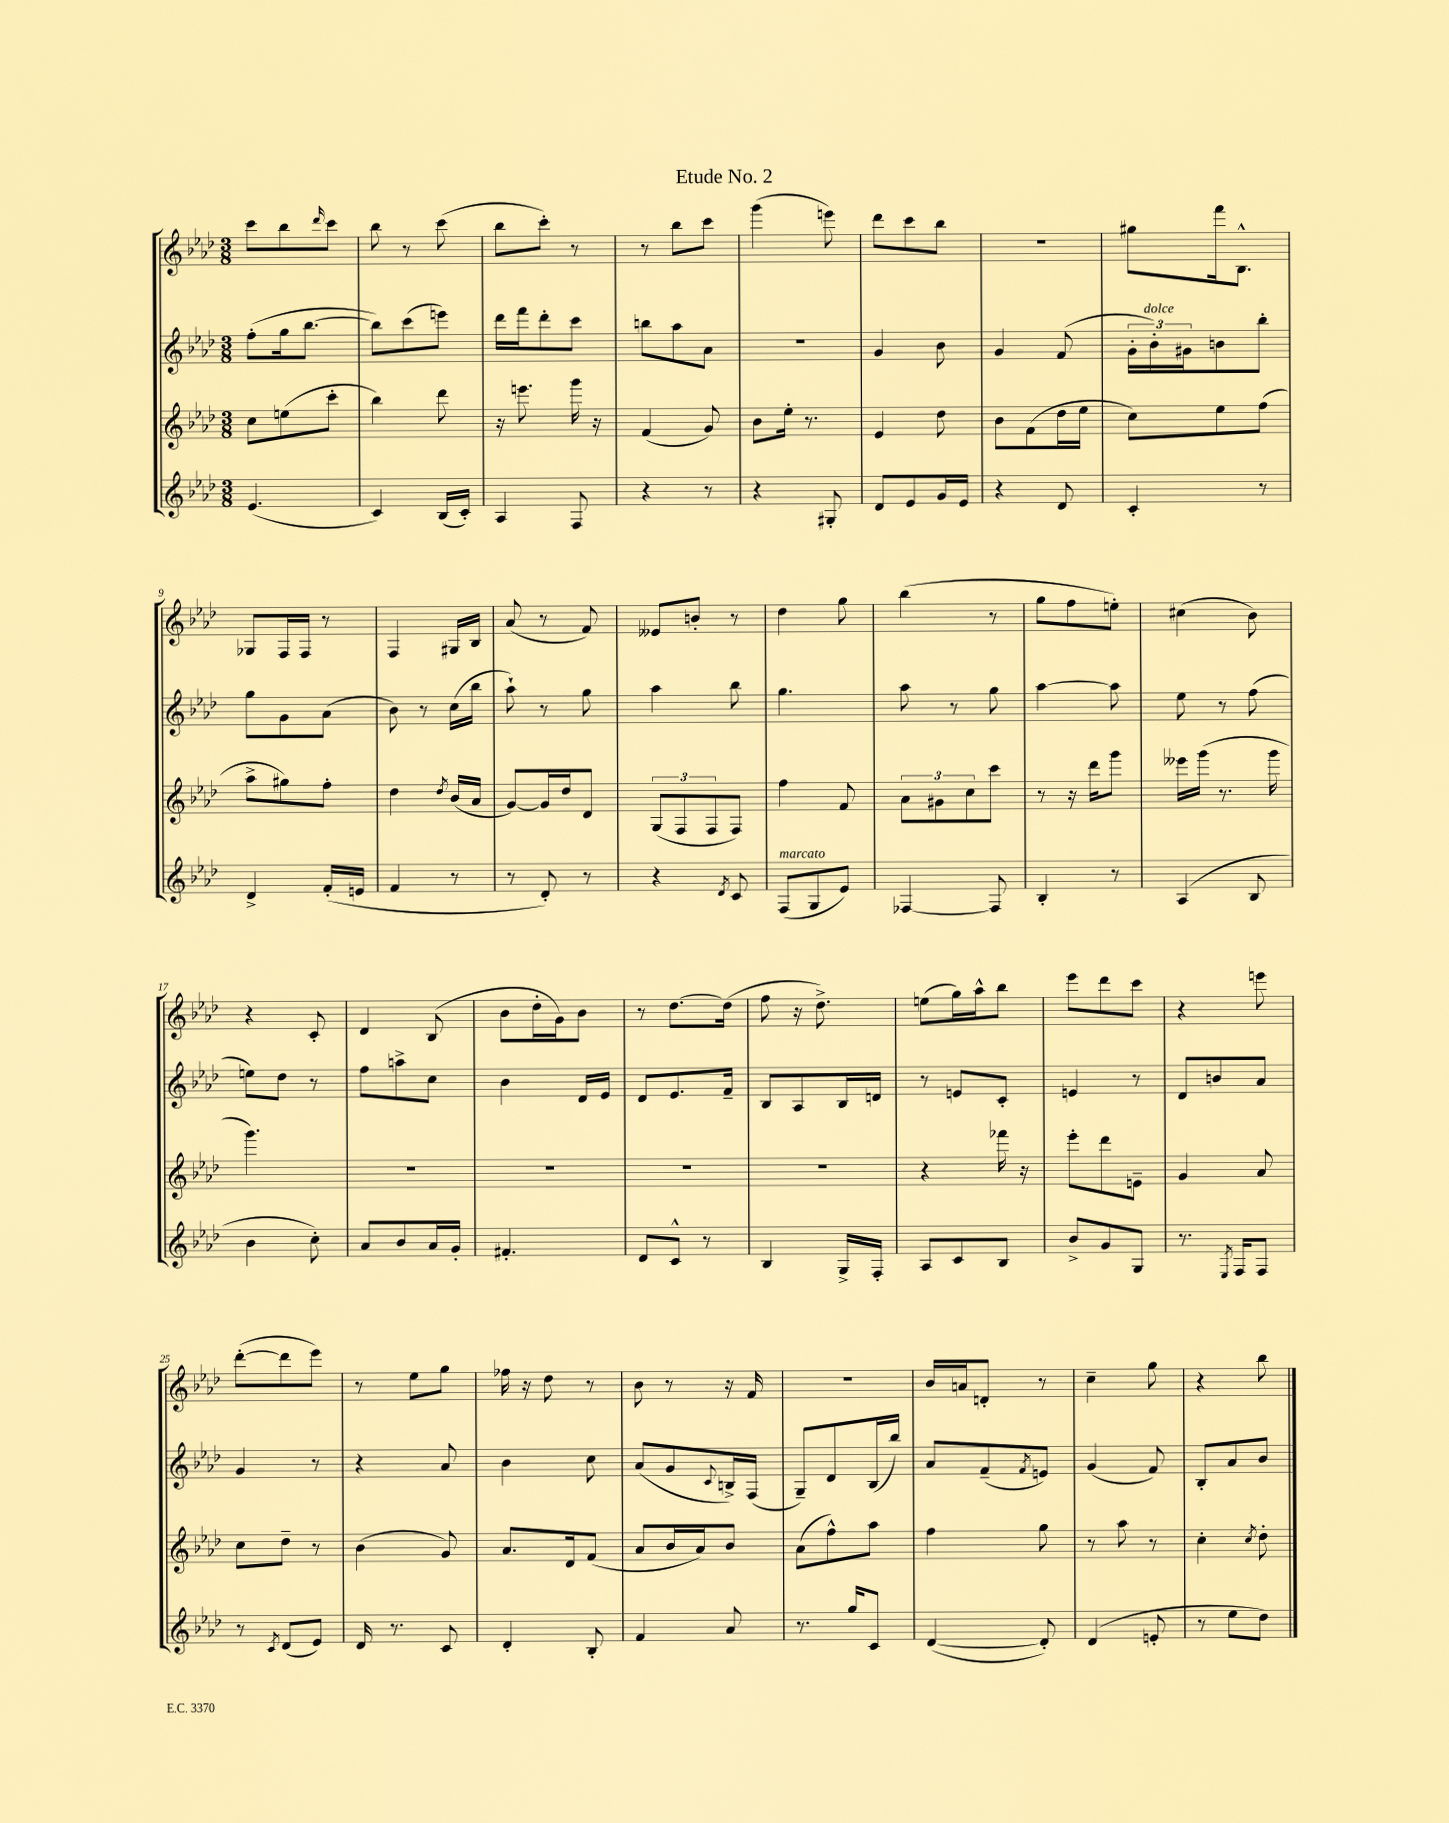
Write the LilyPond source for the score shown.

\header { title = "Etude No. 2" }
<<
\new StaffGroup <<
\new Staff = "s0" {
    \clef treble \key aes \major \numericTimeSignature \time 3/8
    c'''8 bes''8 \grace { des'''16 } c'''8 |
    bes''8 r8 c'''8( |
    bes''8 c'''8-.) r8 |
    r8 bes''8 c'''8 |
    g'''4( e'''8) |
    des'''8 c'''8 bes''8 |
    R4. |
    gis''8 f'''16 bes8.-^ |
    ges8 f16 f16 r8 |
    f4 gis16 bes16 |
    aes'8( r8 f'8) |
    eeses'8 b'8-. r8 |
    des''4 g''8 |
    bes''4( r8 |
    g''8 f''8 e''8-.) |
    cis''4( bes'8) |
    r4 c'8-. |
    des'4 bes8( |
    bes'8 des''16-. g'16) bes'8 |
    r8 des''8.~ des''16( |
    f''8 r16 des''8.->) |
    e''8( g''16) aes''16-^ bes''8 |
    ees'''8 des'''8 c'''8 |
    r4 e'''8 |
    des'''8~-.( des'''8 ees'''8) |
    r8 ees''8 g''8 |
    fes''16 r16 des''8 r8 |
    bes'8 r8 r16 f'16 |
    r4. |
    bes'16 a'16 d'8-. r8 |
    c''4-- g''8 |
    r4 bes''8 \bar "|." |
}
\new Staff = "s1" {
    \clef treble \key aes \major \numericTimeSignature \time 3/8
    f''8-.( g''16 bes''8.~ |
    bes''8) c'''8( e'''8) |
    des'''16 f'''16 des'''8-. c'''8 |
    b''8 aes''8 aes'8 |
    R4. |
    g'4 bes'8 |
    g'4 f'8( |
    \tuplet 3/2 { g'16-. bes'16-.^\markup { \italic "dolce" }) gis'16 } b'8 bes''8-. |
    g''8 g'8 aes'8( |
    bes'8) r8 c''16( bes''16 |
    aes''8-!) r8 g''8 |
    aes''4 bes''8 |
    g''4. |
    aes''8 r8 g''8 |
    aes''4~ aes''8 |
    ees''8 r8 f''8( |
    e''8) des''8 r8 |
    f''8 a''8-> c''8 |
    bes'4 des'16 ees'16 |
    des'8 ees'8. f'16-- |
    bes8 aes8 bes16 d'16 |
    r8 e'8 c'8-. |
    e'4 r8 |
    des'8 b'8 aes'8 |
    g'4 r8 |
    r4 aes'8 |
    bes'4 c''8 |
    aes'8( g'8 \appoggiatura { c'8 } b16->) f16( |
    g8--) des'8 bes16( bes''16) |
    aes'8 f'8--( \acciaccatura { f'8 } e'8) |
    g'4( f'8) |
    bes8-. aes'8 bes'8 \bar "|." |
}
\new Staff = "s2" {
    \clef treble \key aes \major \numericTimeSignature \time 3/8
    c''8 e''8( c'''8-. |
    bes''4) des'''8 |
    r16 e'''8. g'''16 r16 |
    f'4( g'8) |
    bes'8 ees''16-. r8. |
    ees'4 des''8 |
    bes'8 f'8( des''16 ees''16 |
    c''8) ees''8 f''8( |
    aes''8-> gis''8) f''8-. |
    des''4 \acciaccatura { des''8 } bes'16( aes'16 |
    g'8~) g'16 des''16 des'8 |
    \tuplet 3/2 { g8( f8 f8 } f8) |
    f''4 f'8 |
    \tuplet 3/2 { aes'8 gis'8 c''8 } c'''8 |
    r8 r16 des'''16 g'''8 |
    eeses'''16 g'''16( r8. g'''16 |
    g'''4.) |
    R4. |
    R4. |
    R4. |
    R4. |
    r4 fes'''16 r16 |
    ees'''8-. des'''8 e'8-- |
    g'4 aes'8 |
    c''8 des''8-- r8 |
    bes'4( g'8) |
    aes'8. des'16 f'8( |
    aes'8 bes'16 aes'16) bes'8 |
    aes'8( f''8-^) aes''8 |
    f''4 g''8 |
    r8 aes''8 r8 |
    c''4-. \acciaccatura { c''8 } des''8-. \bar "|." |
}
\new Staff = "s3" {
    \clef treble \key aes \major \numericTimeSignature \time 3/8
    ees'4.( |
    c'4) bes16( c'16-.) |
    aes4 f8 |
    r4 r8 |
    r4 gis8-. |
    des'8 ees'8 g'16 ees'16 |
    r4 des'8 |
    c'4-. r8 |
    des'4-> f'16-.( e'16 |
    f'4 r8 |
    r8 des'8-.) r8 |
    r4 \acciaccatura { des'8 } c'8 |
    f8^\markup { \italic "marcato" }( g8 ees'8) |
    fes4~ fes8 |
    bes4-. r8 |
    aes4( bes8 |
    bes'4 c''8-.) |
    aes'8 bes'8 aes'16 g'16-. |
    fis'4.-. |
    des'8 c'8-^ r8 |
    bes4 g16-> f16-. |
    aes8 c'8 bes8 |
    bes'8-> g'8 g8 |
    r8. \acciaccatura { ees8 } f16 f8 |
    r8 \acciaccatura { c'8 } des'8( ees'8) |
    des'16 r8. c'8 |
    des'4-. bes8-. |
    f'4 aes'8 |
    r8. g''16 c'8 |
    des'4~( des'8-.) |
    des'4( e'8-. |
    r8 ees''8 des''8) \bar "|." |
}
>>
>>
